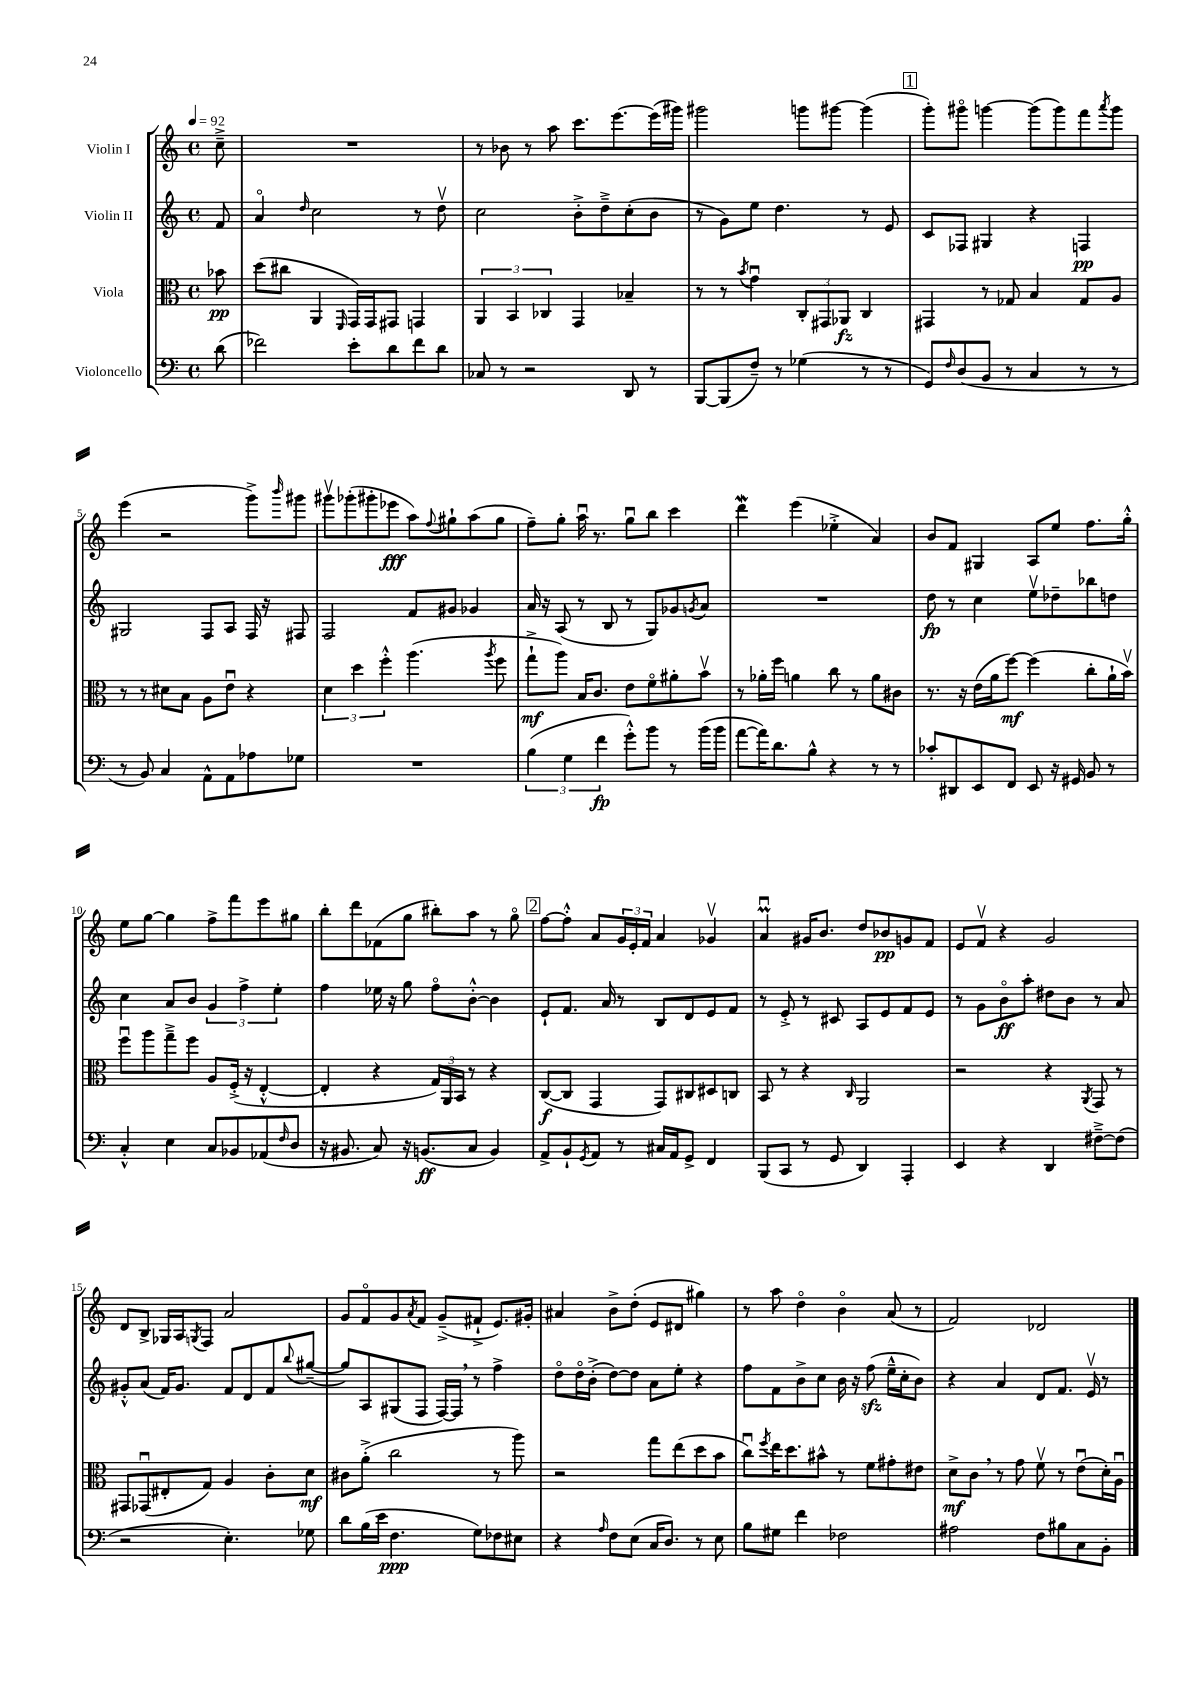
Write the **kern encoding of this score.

**kern	**kern	**kern	**kern
*staff4	*staff3	*staff2	*staff1
*clefF4	*clefC3	*clefG2	*clefG2
*k[]	*k[]	*k[]	*k[]
*M4/4	*M4/4	*M4/4	*M4/4
*met(c)	*met(c)	*met(c)	*met(c)
*MM92	*MM92	*MM92	*MM92
(8d	8b-	8f	8cc~^
=	=	=	=
2f-)	(8dd	4ao	1r
.	8cc#	.	.
.	.	16qqdd	.
.	4AA	2cc	.
.	16qqFF	.	.
8e'	16GG)	.	.
.	16GG	.	.
8d	8GG#	.	.
8f-	4GG	8r	.
8d	.	8ddv	.
=	=	=	=
8C-	6AA	2cc	8r
8r	.	.	8b-
.	6BB	.	.
2r	.	.	8r
.	6C-	.	.
.	.	.	8aa
.	4GG	8b'^	8.ccc
.	.	8dd~^	.
.	.	.	[8.eee
8DD	4B-~	(8cc'	.
8r	.	8b	(16eee]
.	.	.	16ggg#)
=	=	=	=
[8BBB	8r	8r	2ggg#
(8BBB]	8r	8g)	.
.	8qb	.	.
8F~)	4gu	8ee	.
8r	.	4.dd	.
(4G-	12C'	.	8ggg
.	12GG#	.	.
.	.	.	[8ggg#
.	12AA-	.	.
8r	4C	8r	(4ggg#]
8r	.	8e	.
=	=	=	=
8GG)	4GG#	8c	8ggg')
16qqF	.	.	.
(8D	.	8F-	8ggg#o
8BB	8r	4G#	[4ggg
8r	8G-	.	.
4C	4B	4r	(8ggg]
.	.	.	8ggg)
8r	8G-	4F	8fff
.	.	.	8qaaa
8r	8A	.	8ggg
=	=	=	=
8r	8r	2G#	(4eee
8BB)	8r	.	.
4C	8d#	.	2r
.	8B	.	.
8AA^^	8A	8F	.
8AA	8eu	8A	.
8A-	4r	16F	8ggg^)
.	.	16r	.
.	.	.	16qqbbb
8G-	.	8F#	8ggg#
=	=	=	=
1r	6d	2F	8ggg#v
.	.	.	(8ggg-'
.	6dd	.	.
.	.	.	8ggg#'
.	6ff'^^	.	.
.	.	.	8eee-
.	(4.aa	8f	8aa)
.	.	.	8qqff
.	.	8g#	8gg#`
.	.	4g-	(8aa
.	8qaa	.	.
.	8ff	.	8gg#
=	=	=	=
(6B	8gg`^	16a	8ff~)
.	.	16r	.
.	8aa)	(8A	8gg'
6G	.	.	.
.	16B	8r	16aau
.	8.c	.	8.r
6f	.	.	.
.	.	8B	.
8g'^^)	8e	8r	8ggu
8b	8fo	8G)	8bb
8r	8a#'	8g-	4ccc
.	.	8qg	.
(16b	8bv	8a	.
16b	.	.	.
=	=	=	=
[8a	8r	1r	4ddd
16a])	16a-'	.	.
8.d	16ff	.	.
.	4a	.	(4eee
8B^^	.	.	.
4r	8cc	.	4ee-'^
.	8r	.	.
8r	8a	.	4a)
8r	8c#	.	.
=	=	=	=
8c-'	8.r	8dd	8b
8DD#	.	8r	8f
.	16r	.	.
8EE	(16e	4cc	4G#
.	16a	.	.
8FF	[8ff)	.	.
8EE	(4ff]	8eev	8A
16r	.	8dd-~	8ee
16GG#	.	.	.
8BB	8cc'	8bb-	8.ff
8r	16a`	8dd	.
.	16bv)	.	16gg'^^
=	=	=	=
4C'^^	8ffu	4cc	8ee
.	8aa	.	[8gg
4E	8gg~^	8a	4gg]
.	8ff	8b	.
8C	8A	6g	8ff^
8BB-	(16F'^	.	8fff
.	.	6ff^	.
.	16r	.	.
(8AA-	[4E'^^	.	8eee
.	.	6ee'	.
16qqF	.	.	.
8D	.	.	8gg#
=	=	=	=
16r	4E']	4ff	8bb'
8.BB#	.	.	.
.	.	.	8ddd
8C)	4r	16ee-	(8f-
.	.	16r	.
16r	.	8gg	8gg
(8.BB	.	.	.
.	24G)	8ffo	8bb#')
.	24AA	.	.
.	24BB	.	.
8C	8r	[8b'^^	8aa
4BB)	4r	4b]	8r
.	.	.	8ggo
=	=	=	=
8AA^	([8C	8e`	[8ff
8BB`	8C]	8.f	8ff'^^]
8qGG	.	.	.
8AA	4GG	.	8a
.	.	16a	.
8r	.	8r	24g
.	.	.	24e'
.	.	.	24f
16C#	8GG)	8B	4a
16AA	.	.	.
8GG^	8C#	8d	.
4FF	8D#	8e	4g-v
.	8C	8f	.
=	=	=	=
(8BBB	8BB	8r	4au
8CC	8r	8e'^	.
8r	4r	8r	16g#
.	.	.	8.b
8GG	.	8c#	.
.	16qqC	.	.
4DD)	2AA	8A	8dd
.	.	8e	8b-
4AAA'	.	8f	8g
.	.	8e	8f
=	=	=	=
4EE	2r	8r	8e
.	.	8g	8fv
4r	.	8bo	4r
.	.	8aa'	.
4DD	4r	8dd#	2g
.	.	8b	.
.	8qAA	.	.
[8F#~^	8GG	8r	.
(8F#]	8r	8a	.
=	=	=	=
2r	8GG#	8g#'^^	8d
.	(8GG-u	(8a	8B^
.	8E#'	16f)	16G-
.	.	8.g#	16A
.	.	.	8qG
.	8G)	.	8F
4.E')	4A	8f	2a
.	.	8d	.
.	8c'	8f	.
.	.	8qqbb	.
8G-	8d	([8gg#~	.
=	=	=	=
8d	8c#	8gg#])	8g
(16B	(8a'^	8A	8fo
16e	.	.	.
4.F	2cc	(8G#	8g
.	.	.	8qa
.	.	8F	8f
.	.	[16F)	(8g~^
.	.	16F]	.
8G)	.	8r	8f#`^
8F-	8r	4ff^	8.e)
8E#	8aa)	.	.
.	.	.	16g#'
=	=	=	=
4r	2r	8ddo	4a#
.	.	16ddo	.
.	.	(16b'^	.
16qqA	.	.	.
8F	.	[8dd)	8b^
(8E	.	8dd]	(8dd'
16C	8gg	8a	8e
8.D)	.	.	.
.	(8ee	8ee'	8d#
8r	8dd	4r	4gg#)
8E	8b	.	.
=	=	=	=
8B	8ccu)	8ff	8r
.	8qff	.	.
8G#	16ee	8f	8aa
.	8.dd	.	.
4f	.	8b^	4ddo
.	8b#^^	8cc	.
2F-	8r	16b	4bo
.	.	16r	.
.	8f	(8ff	.
.	8g#'	16ee~^^	(8a
.	.	16cc'	.
.	8e#	8b)	8r
=	=	=	=
2A#	8d^	4r	2f)
.	8c	.	.
.	8r	4a	.
.	8g	.	.
8F	8fv	8d	2d-
8B#	8r	8.f	.
8C	(8eu	.	.
.	.	16ev	.
8BB'	16d')	8r	.
.	16Au	.	.
==	==	==	==
*-	*-	*-	*-
